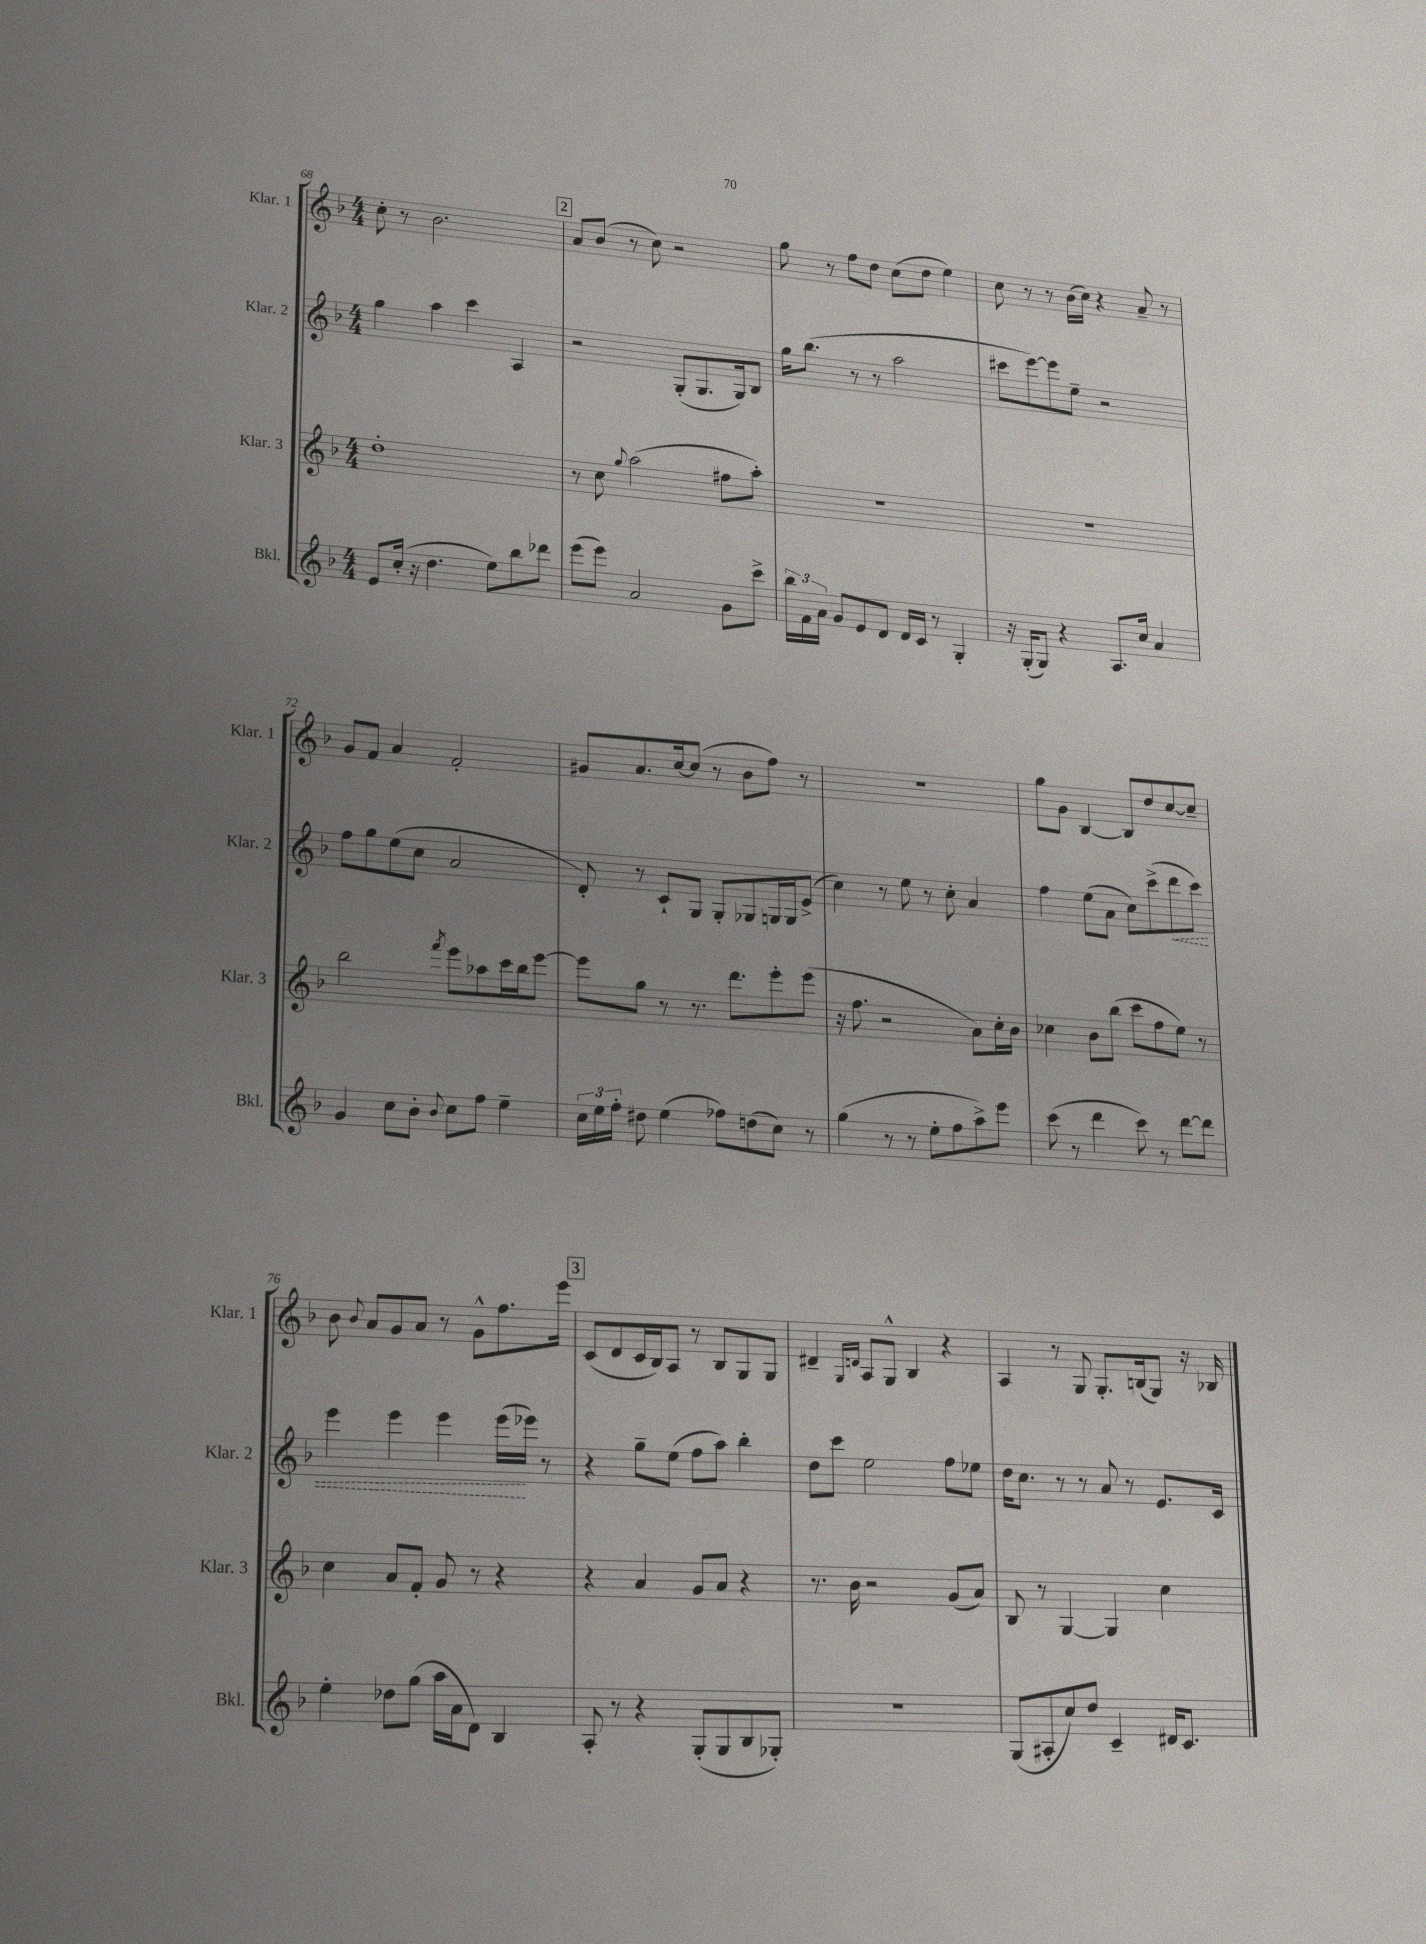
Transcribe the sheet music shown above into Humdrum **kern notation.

**kern	**kern	**kern	**kern
*staff4	*staff3	*staff2	*staff1
*clefG2	*clefG2	*clefG2	*clefG2
*k[b-]	*k[b-]	*k[b-]	*k[b-]
*M4/4	*M4/4	*M4/4	*M4/4
8e/L	1dd'	4gg\	8cc'\
(16cc'/Jk	.	.	8r
16r	.	.	.
4.dd\	.	4aa\	2.b-\
.	.	4ccc\	.
8ee\L)	.	.	.
8bb-\	.	4A/	.
8ddd-\J	.	.	.
=	=	=	=
(8eee\L	8r	2r	8a/L
8eee\J)	8cc\	.	(8b-/J
.	8qqgg/	.	.
2a/	(2aa\	.	8r
.	.	.	8cc\)
.	.	(8G'/L	2r
.	.	8.G/	.
8g\L	8ff#\L	.	.
.	.	16G/k)	.
8ccc^\J	8aa'\J)	8B-/J	.
=	=	=	=
24bb-\LL	1r	16gg\LK	8gg\
24f\	.	.	.
.	.	(8.bb-\J	.
24a\JJ	.	.	.
8g/L	.	.	8r
8e/	.	8r	8ff\L
8d/J	.	8r	8dd\J
16d/LL	.	2aa\	(8cc\L
16c/JJ	.	.	.
8r	.	.	8dd\J
4G'/	.	.	4ee\)
=	=	=	=
16r	1r	8ccc#\L	8cc\
(16G'/LK	.	.	.
8G/J)	.	[8eee\)	8r
4r	.	8eee\]	8r
.	.	8ee~\J	(16b-\LL
.	.	.	16cc\JJ)
8.A/L	.	2r	4r
16cc/Jk	.	.	.
4a/	.	.	8a~/
.	.	.	8r
=	=	=	=
4g/	2bb-\	8ff\L	8g/L
.	.	8gg\	8f/J
8cc\L	.	(8ee\	4a/
8b-'\J	.	8cc\J	.
8qqb-/	8qfff/	.	.
8cc\L	8eee\L	2a/	2f'/
8ff\J	8aa-\	.	.
4ee~\	16ccc\L	.	.
.	16bb-\J	.	.
.	[8eee\J	.	.
=	=	=	=
24cc\LL	8eee\]L	8d'/)	8g#/L
24ee\	.	.	.
24ff'\JJ	.	.	.
8dd#\	8gg\J	8r	8.a/
(4ee\	8r	8c`/L	.
.	.	.	[16cc/k
.	8.r	8G/J	(8cc/]J
8ff-\L)	.	8G'/L	8r
.	8.ddd\L	.	.
(8dd\	.	8G-/	8b-\L
8cc\J)	8eee'\	16G/L	8ff\J)
.	.	16G/J	.
8r	(8eee\J	(8e^/J	8r
=	=	=	=
(4gg\	16r	4cc\)	1r
.	8.ff\	.	.
8r	2r	8r	.
8r	.	8ee\	.
8ee'\L	.	8r	.
8ff\	.	8cc'\	.
8aa^\)	8a\L)	4a/	.
8eee\J	16cc'\L	.	.
.	16b-\JJ	.	.
=	=	=	=
(8ccc\	4cc-\	4ff\	8gg\L
8r	.	.	8g\J
4ddd\	8b-\L	(8ee\L	[4B-/
.	(8bb-\J	8a\J	.
8ccc\)	8ccc\L	8cc\L)	8B-/]L
8r	8ff\	(8ccc^\	8dd/
[8ddd\L	8ee\J)	8ddd\	[8cc/
8ddd\]J	8r	8ccc\J)	8cc~/]J
=	=	=	=
4ee'\	4cc\	4eee\	8b-\
.	.	.	8qqb-/
.	.	.	8a/L
8dd-\L	8a/L	4eee\	8g/
(8gg\J	8f'/J	.	8a/J
16aa\LL	8g/	4eee\	8r
16a\J	.	.	.
8d\J)	8r	.	8g^^\L
4B-/	4r	(16eee\LL	8.ff\
.	.	16eee-\JJ)	.
.	.	8r	.
.	.	.	16eee\Jk
=	=	=	=
8A'/	4r	4r	(8c/L
8r	.	.	8d/
4r	4a/	8gg~\L	16c/L
.	.	.	16B-/J)
.	.	(8ee\J	8A/J
(8G'/L	8g/L	8ff\L	8r
8G/	8a/J	8aa\J)	8B-/L
8B-/	4r	4bb-'\	8G/
8G-'/J)	.	.	8G/J
=	=	=	=
1r	8.r	8dd\L	4d#~/
.	.	8ccc\J	.
.	16b-\	.	.
.	.	.	16qqG/LL
.	.	.	16qqd/JJ
.	2r	2ee\	8A/L
.	.	.	8G^^/J
.	.	.	4B-/
.	(8g/L	8ff\L	4r
.	8a/J)	8ee-\J	.
=	=	=	=
(8G/L	8B-/	16dd\LK	4A/
.	.	8.cc\J	.
8A#'/	8r	.	.
8cc/)	[4G/	8r	8r
8dd/J	.	8r	8G/
4c~/	4G/]	8a/	8.G'/L
.	.	8r	.
.	.	.	(16B/k
16d#/LK	4cc\	8.e/L	8G/J)
8.c/J	.	.	.
.	.	.	16r
.	.	16c/Jk	16B-/
==	==	==	==
*-	*-	*-	*-
